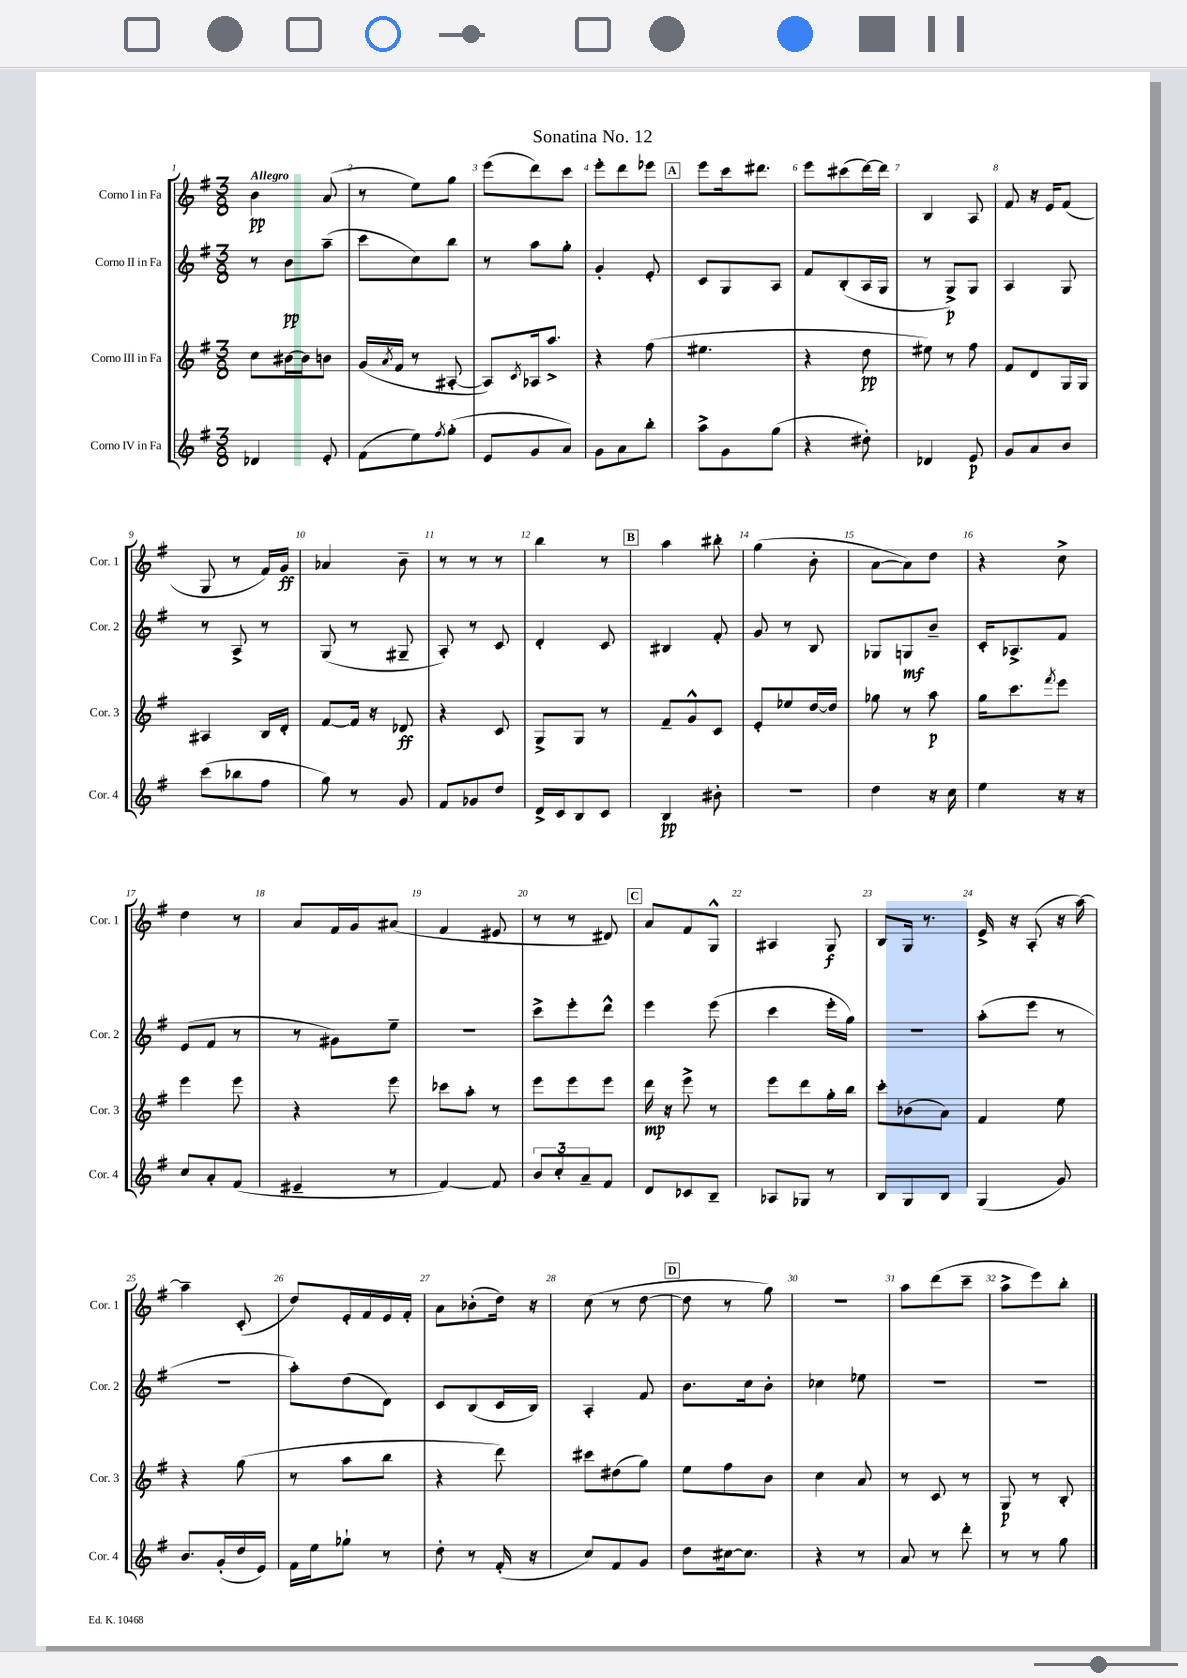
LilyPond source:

\header { title = "Sonatina No. 12" }
<<
\new StaffGroup <<
\new Staff = "s0" \with { instrumentName = "Corno I in Fa" shortInstrumentName = "Cor. 1" } {
    \clef treble \key g \major \numericTimeSignature \time 3/8 \tempo "Allegro"
    b'4\pp a'8( |
    r8 e''8) g''8 |
    e'''8( d'''8) c'''8 |
    e'''8-. d'''8 ees'''8 |
    \mark \markup { \box "A" } e'''8 c'''16 dis'''8. |
    e'''8 cis'''8( d'''16~) d'''16 |
    b4 a8 |
    fis'8 r16 e'16 fis'8( |
    g8 r8 fis'16) g'16\ff |
    aes'4 b'8-- |
    r8 r8 r8 |
    b''4 r8 |
    \mark \markup { \box "B" } a''4 bis''8-. |
    g''4( b'8-. |
    a'8~ a'8) d''8 |
    r4 c''8-> |
    d''4 r8 |
    a'8 fis'16 g'16 ais'8( |
    fis'4 eis'8 |
    r8 r8 dis'8) |
    \mark \markup { \box "C" } a'8 fis'8 g8-^ |
    ais4 g8\f |
    b8 g16 r8. |
    e'16-> r16 a8-.( r16 a''16~) |
    a''4-- c'8-.( |
    d''8) e'16-. fis'16 e'16 fis'16-. |
    a'8 bes'8-.( d''16) r16 |
    c''8( r8 d''8~ |
    \mark \markup { \box "D" } d''8 r8 g''8) |
    R4. |
    a''8 d'''8( c'''8-- |
    a''8-> e'''8) b''8-. \bar "|." |
}
\new Staff = "s1" \with { instrumentName = "Corno II in Fa" shortInstrumentName = "Cor. 2" } {
    \clef treble \key g \major \numericTimeSignature \time 3/8
    r8 b'8\pp a''8--( |
    c'''8 c''8) b''8 |
    r8 a''8 g''8-. |
    g'4-. e'8-. |
    \mark \markup { \box "A" } c'8 g8 a8 |
    fis'8 b8-.( a16 g16 |
    r8 g8->\p) g8 |
    a4 g8 |
    r8 a8-> r8 |
    g8( r8 gis8-- |
    a8-.) r8 c'8 |
    d'4-. c'8 |
    \mark \markup { \box "B" } bis4 fis'8-. |
    g'8 r8 b8 |
    ges8 g8\mf b'8-- |
    c'16-. aes8.-> fis'8 |
    e'8( fis'8 r8 |
    r8 gis'8) e''8-- |
    R4. |
    c'''8-> e'''8-. d'''8-^ |
    \mark \markup { \box "C" } e'''4 e'''8( |
    c'''4 e'''16-. g''16) |
    r4. |
    a''8-.( e'''8 r8 |
    R4. |
    a''8-.) d''8( d'8) |
    c'8 b8( c'16 b16) |
    a4-. fis'8 |
    \mark \markup { \box "D" } b'8. c''16 b'8-. |
    ces''4 ees''8 |
    R4. |
    R4. \bar "|." |
}
\new Staff = "s2" \with { instrumentName = "Corno III in Fa" shortInstrumentName = "Cor. 3" } {
    \clef treble \key g \major \numericTimeSignature \time 3/8
    c''8 bis'16~ bis'16 b'8 |
    g'16( \acciaccatura { a'8 } fis'16 r8 ais8~-. |
    ais8) \acciaccatura { c'8 } aes16 a''8.-> |
    r4 fis''8( |
    \mark \markup { \box "A" } eis''4. |
    r4 d''8\pp |
    eis''8) r8 fis''8 |
    fis'8 d'8 g16 g16 |
    ais4 b16 d'16-. |
    fis'8~ fis'16 r16 des'8\ff |
    r4 c'8 |
    g8-> g8 r8 |
    \mark \markup { \box "B" } fis'8-- g'8-^ c'8 |
    e'8-. ees''8 d''16~ d''16 |
    ges''8 r8 a''8\p |
    g''16 c'''8. \acciaccatura { fis'''8 } e'''8 |
    e'''4 e'''8 |
    r4 e'''8 |
    ces'''8 a''8-. r8 |
    e'''8 e'''8 e'''8 |
    \mark \markup { \box "C" } d'''16\mp r16 e'''8-> r8 |
    e'''8 d'''8 g''16-. b''16 |
    c'''8-. bes'8( a'8) |
    fis'4 e''8 |
    r4 g''8( |
    r8 a''8 b''8 |
    r4 d'''8) |
    cis'''8 dis''8( g''8) |
    \mark \markup { \box "D" } e''8 fis''8 b'8 |
    c''4 a'8 |
    r8 c'8 r8 |
    g8\p r8 b8-. \bar "|." |
}
\new Staff = "s3" \with { instrumentName = "Corno IV in Fa" shortInstrumentName = "Cor. 4" } {
    \clef treble \key g \major \numericTimeSignature \time 3/8
    des'4 e'8-. |
    fis'8( e''8) \acciaccatura { fis''8 } g''8-.( |
    e'8 g'8 a'8) |
    g'8 a'8 b''8-. |
    \mark \markup { \box "A" } a''8-> g'8 g''8( |
    r4 dis''8-.) |
    des'4 e'8\p |
    g'8 a'8 b'8 |
    c'''8( bes''8 fis''8 |
    g''8) r8 g'8 |
    fis'8 ges'8 d''8 |
    d'16-> c'16 b8 c'8 |
    \mark \markup { \box "B" } b4\pp bis'8-. |
    R4. |
    d''4 r16 c''16 |
    e''4 r16 r16 |
    c''8 a'8-. fis'8( |
    eis'4-- r8 |
    fis'4~) fis'8 |
    \tuplet 3/2 { b'8 c''8-. a'8-- } fis'8 |
    \mark \markup { \box "C" } d'8 ces'8 b8-- |
    aes8 ges8 r8 |
    b8 g8 b8 |
    g4( g'8) |
    b'8. g'16-.( d''16 e'16) |
    fis'16 e''16 ges''8-! r8 |
    d''8-. r8 fis'16-.( r16 |
    c''8) fis'8 g'8 |
    \mark \markup { \box "D" } d''8 cis''16~ cis''8. |
    r4 r8 |
    a'8 r8 d'''8-. |
    r8 r8 g''8 \bar "|." |
}
>>
>>
\layout { \context { \Score \override BarNumber.break-visibility = ##(#f #t #t) barNumberVisibility = #all-bar-numbers-visible } }
